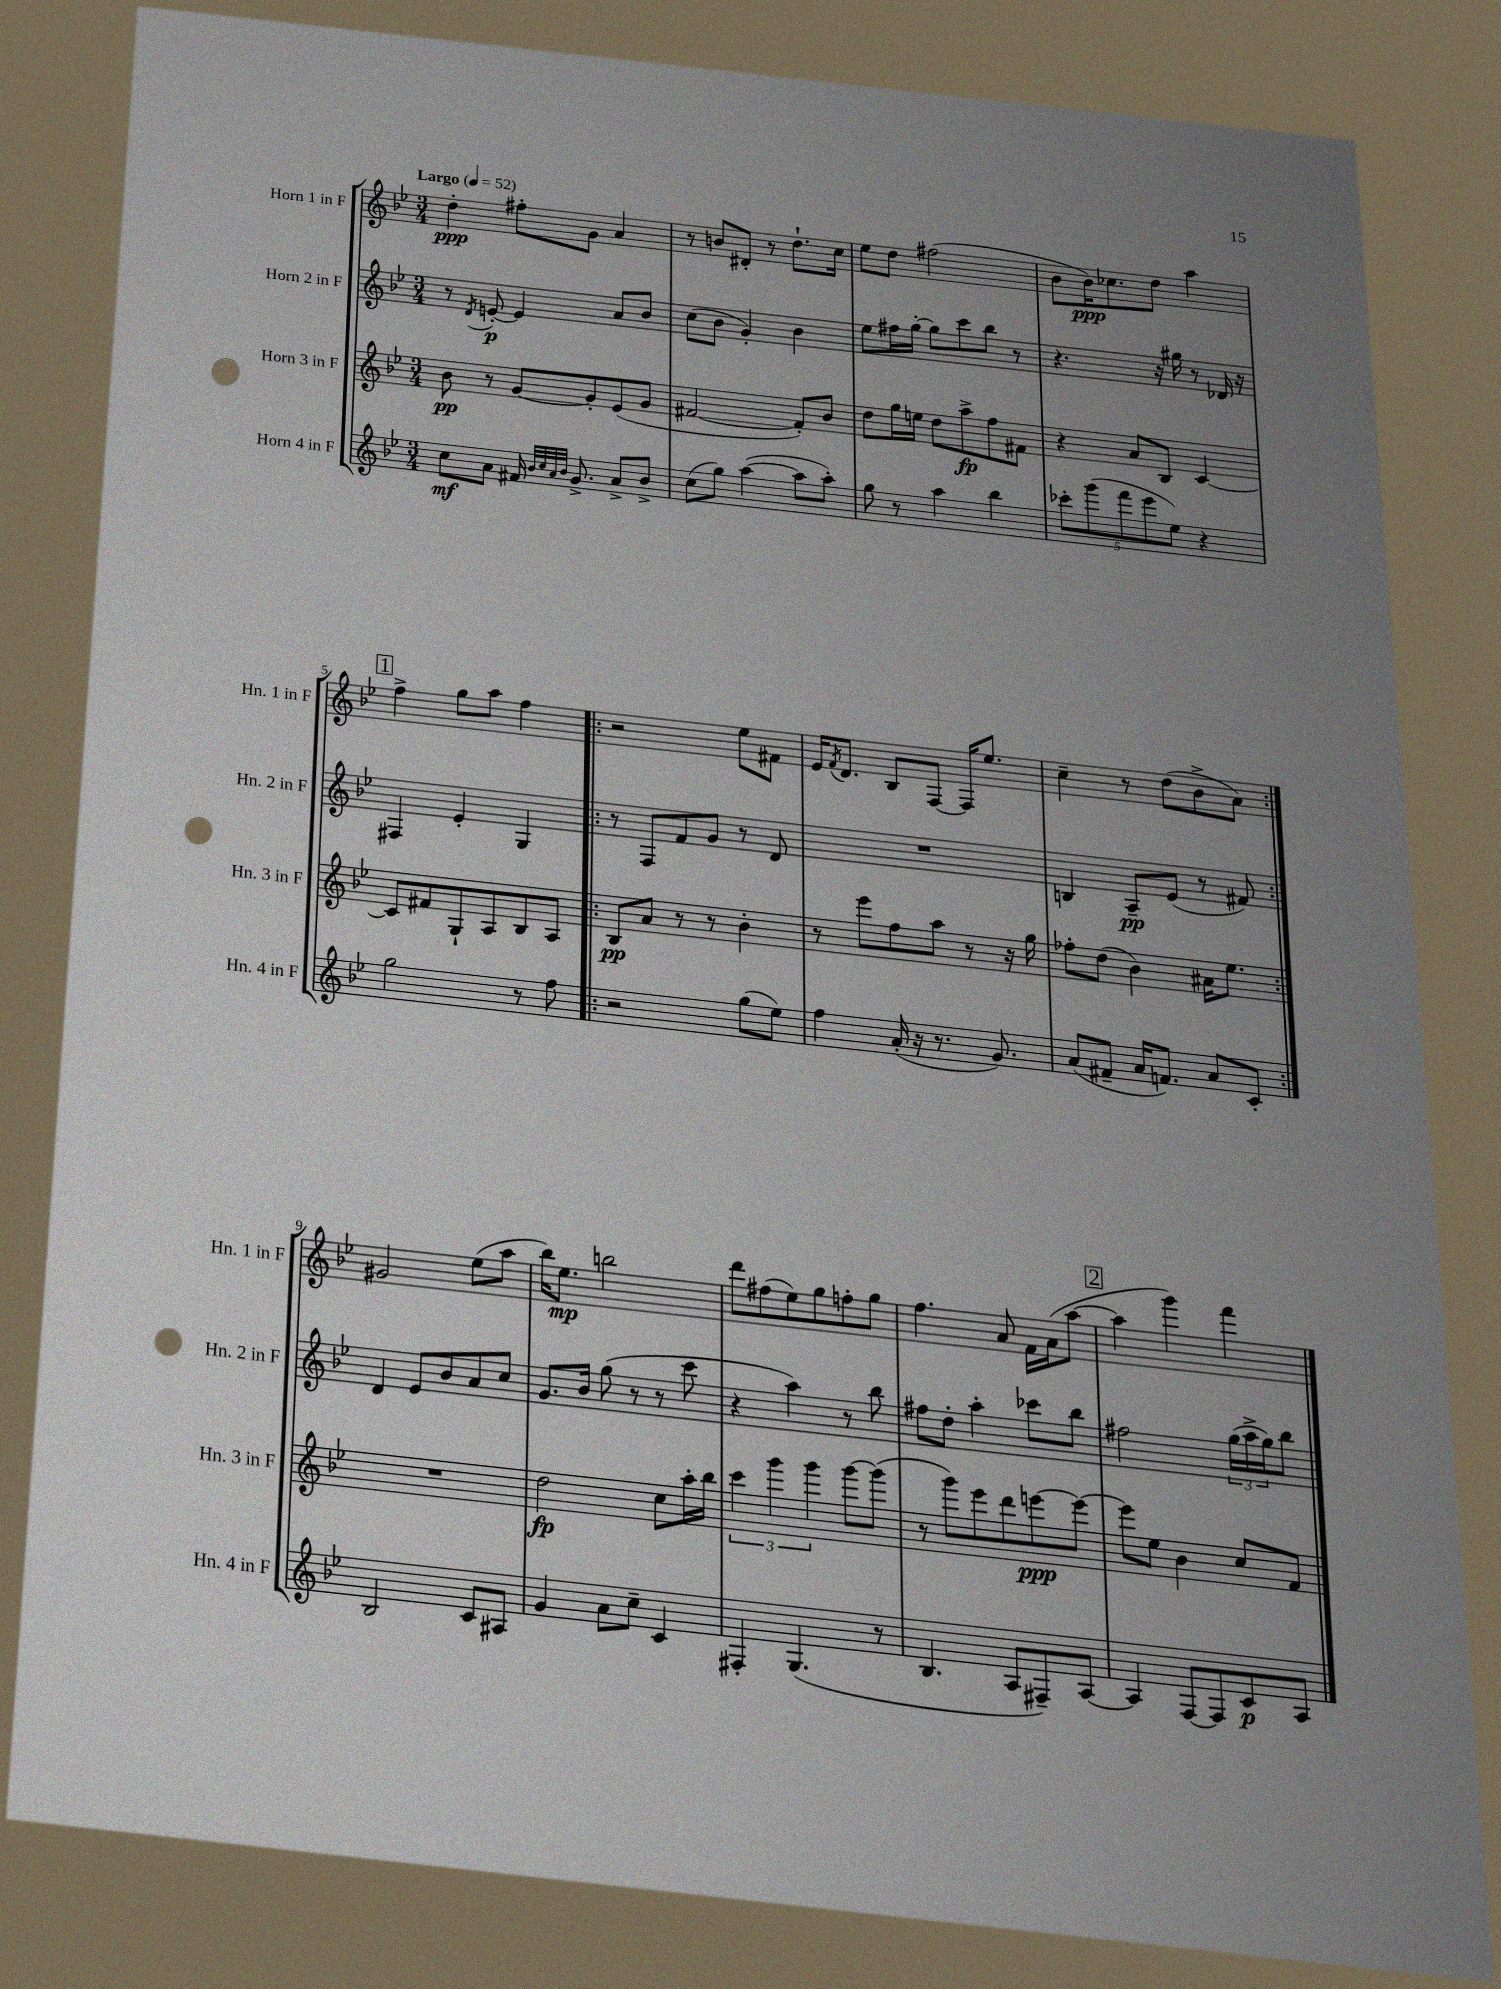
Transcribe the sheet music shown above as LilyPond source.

<<
\new StaffGroup <<
\new Staff = "s0" \with { instrumentName = "Horn 1 in F" shortInstrumentName = "Hn. 1 in F" } {
    \clef treble \key bes \major \numericTimeSignature \time 3/4 \tempo "Largo" 4 = 52
    d''4-.\ppp fis''8-. g'8 a'4 |
    r8 b'8 dis'8-. r8 d''8.-! c''16 |
    ees''8 d''8 fis''2( |
    bes'8 bes'16\ppp) ces''8. d''8 a''4 |
    \mark \markup { \box "1" } f''4-> g''8 a''8 f''4 |
    \repeat volta 2 { r2 ees''8 fis'8 |
    ees'16 \acciaccatura { f'8 } d'8. bes8 f8~ f16 ees''8. |
    c''4-- r8 d''8( bes'8-> a'8) | }
    gis'2 ees''8( a''8 |
    bes''16) ees''8.\mp b''2 |
    d'''8 fis''8( ees''8) g''8 f''8-. g''8 |
    f''4. a'8 f'16 a'16( a''8~ |
    \mark \markup { \box "2" } a''4 g'''4) f'''4 \bar "|." |
}
\new Staff = "s1" \with { instrumentName = "Horn 2 in F" shortInstrumentName = "Hn. 2 in F" } {
    \clef treble \key bes \major \numericTimeSignature \time 3/4
    r8 \acciaccatura { d'8 } e'8~-.\p e'4 a'8 bes'8 |
    c''8( bes'8 g'4-.) bes'4 |
    ees''8 fis''16 g''16~-. g''8 c'''8 bes''8 r8 |
    r4. r16 gis''16 r8 des'16 r16 |
    \mark \markup { \box "1" } fis4 ees'4-. g4 |
    \repeat volta 2 { r8 f8 f'8 g'8 r8 d'8 |
    R2. |
    b4 a8--\pp ees'8( r8 fis'8) | }
    d'4 ees'8 bes'8 a'8 c''8 |
    g'8. bes'16 g''8( r8 r8 c'''8 |
    r4 a''4) r8 bes''8 |
    fis''8 d''8-. a''4-. ces'''8 bes''8 |
    \mark \markup { \box "2" } fis''2 \tuplet 3/2 { g''16( a''16-> g''16) } bes''8 \bar "|." |
}
\new Staff = "s2" \with { instrumentName = "Horn 3 in F" shortInstrumentName = "Hn. 3 in F" } {
    \clef treble \key bes \major \numericTimeSignature \time 3/4
    bes'8\pp r8 g'8~ g'8-. ees'8( g'8 |
    fis'2~ fis'8-.) bes'8 |
    d''8 g''16 e''16 d''8 a''8->\fp f''8 fis'8 |
    r4 a'8 bes8 c'4~ |
    \mark \markup { \box "1" } c'8 fis'8 g8-! a8 bes8 a8 |
    \repeat volta 2 { bes8\pp a'8 r8 r8 bes'4-. |
    r8 ees'''8 f''8 a''8 r8 r16 g''16 |
    fes''8-. d''8( bes'4) ais'16 ees''8. | }
    R2. |
    d''2\fp c''8 a''16-. bes''16 |
    \tuplet 3/2 { c'''4 g'''4 g'''4 } g'''8~ g'''8( |
    r8 g'''8) ees'''8 d'''8 e'''8~\ppp e'''8~ |
    \mark \markup { \box "2" } e'''8 ees''8 bes'4 c''8 f'8 \bar "|." |
}
\new Staff = "s3" \with { instrumentName = "Horn 4 in F" shortInstrumentName = "Hn. 4 in F" } {
    \clef treble \key bes \major \numericTimeSignature \time 3/4
    c''8\mf a'8 fis'16 \grace { bes'32 c''32 a'32 bes'32 } g'8.-> a'8-> bes'8-> |
    c''8( g''8) a''4~( a''8 a''8-.) |
    g''8 r8 a''4 bes''4 |
    \tuplet 5/4 { ces'''8-. g'''8( f'''8 ees'''8 ees''8) } r4 |
    \mark \markup { \box "1" } g''2 r8 f''8 |
    \repeat volta 2 { r2 g''8( ees''8) |
    f''4 a'16-.( r16 r8. g'8.) |
    a'8( fis'8-- a'16 f'8.) a'8 c'8-. | }
    bes2 c'8 ais8 |
    g'4 a'8 c''8-- c'4 |
    fis4-. g4.( r8 |
    bes4. a8 fis8--) a8~ |
    \mark \markup { \box "2" } a4 f8~ f8 c'8\p a8 \bar "|." |
}
>>
>>
